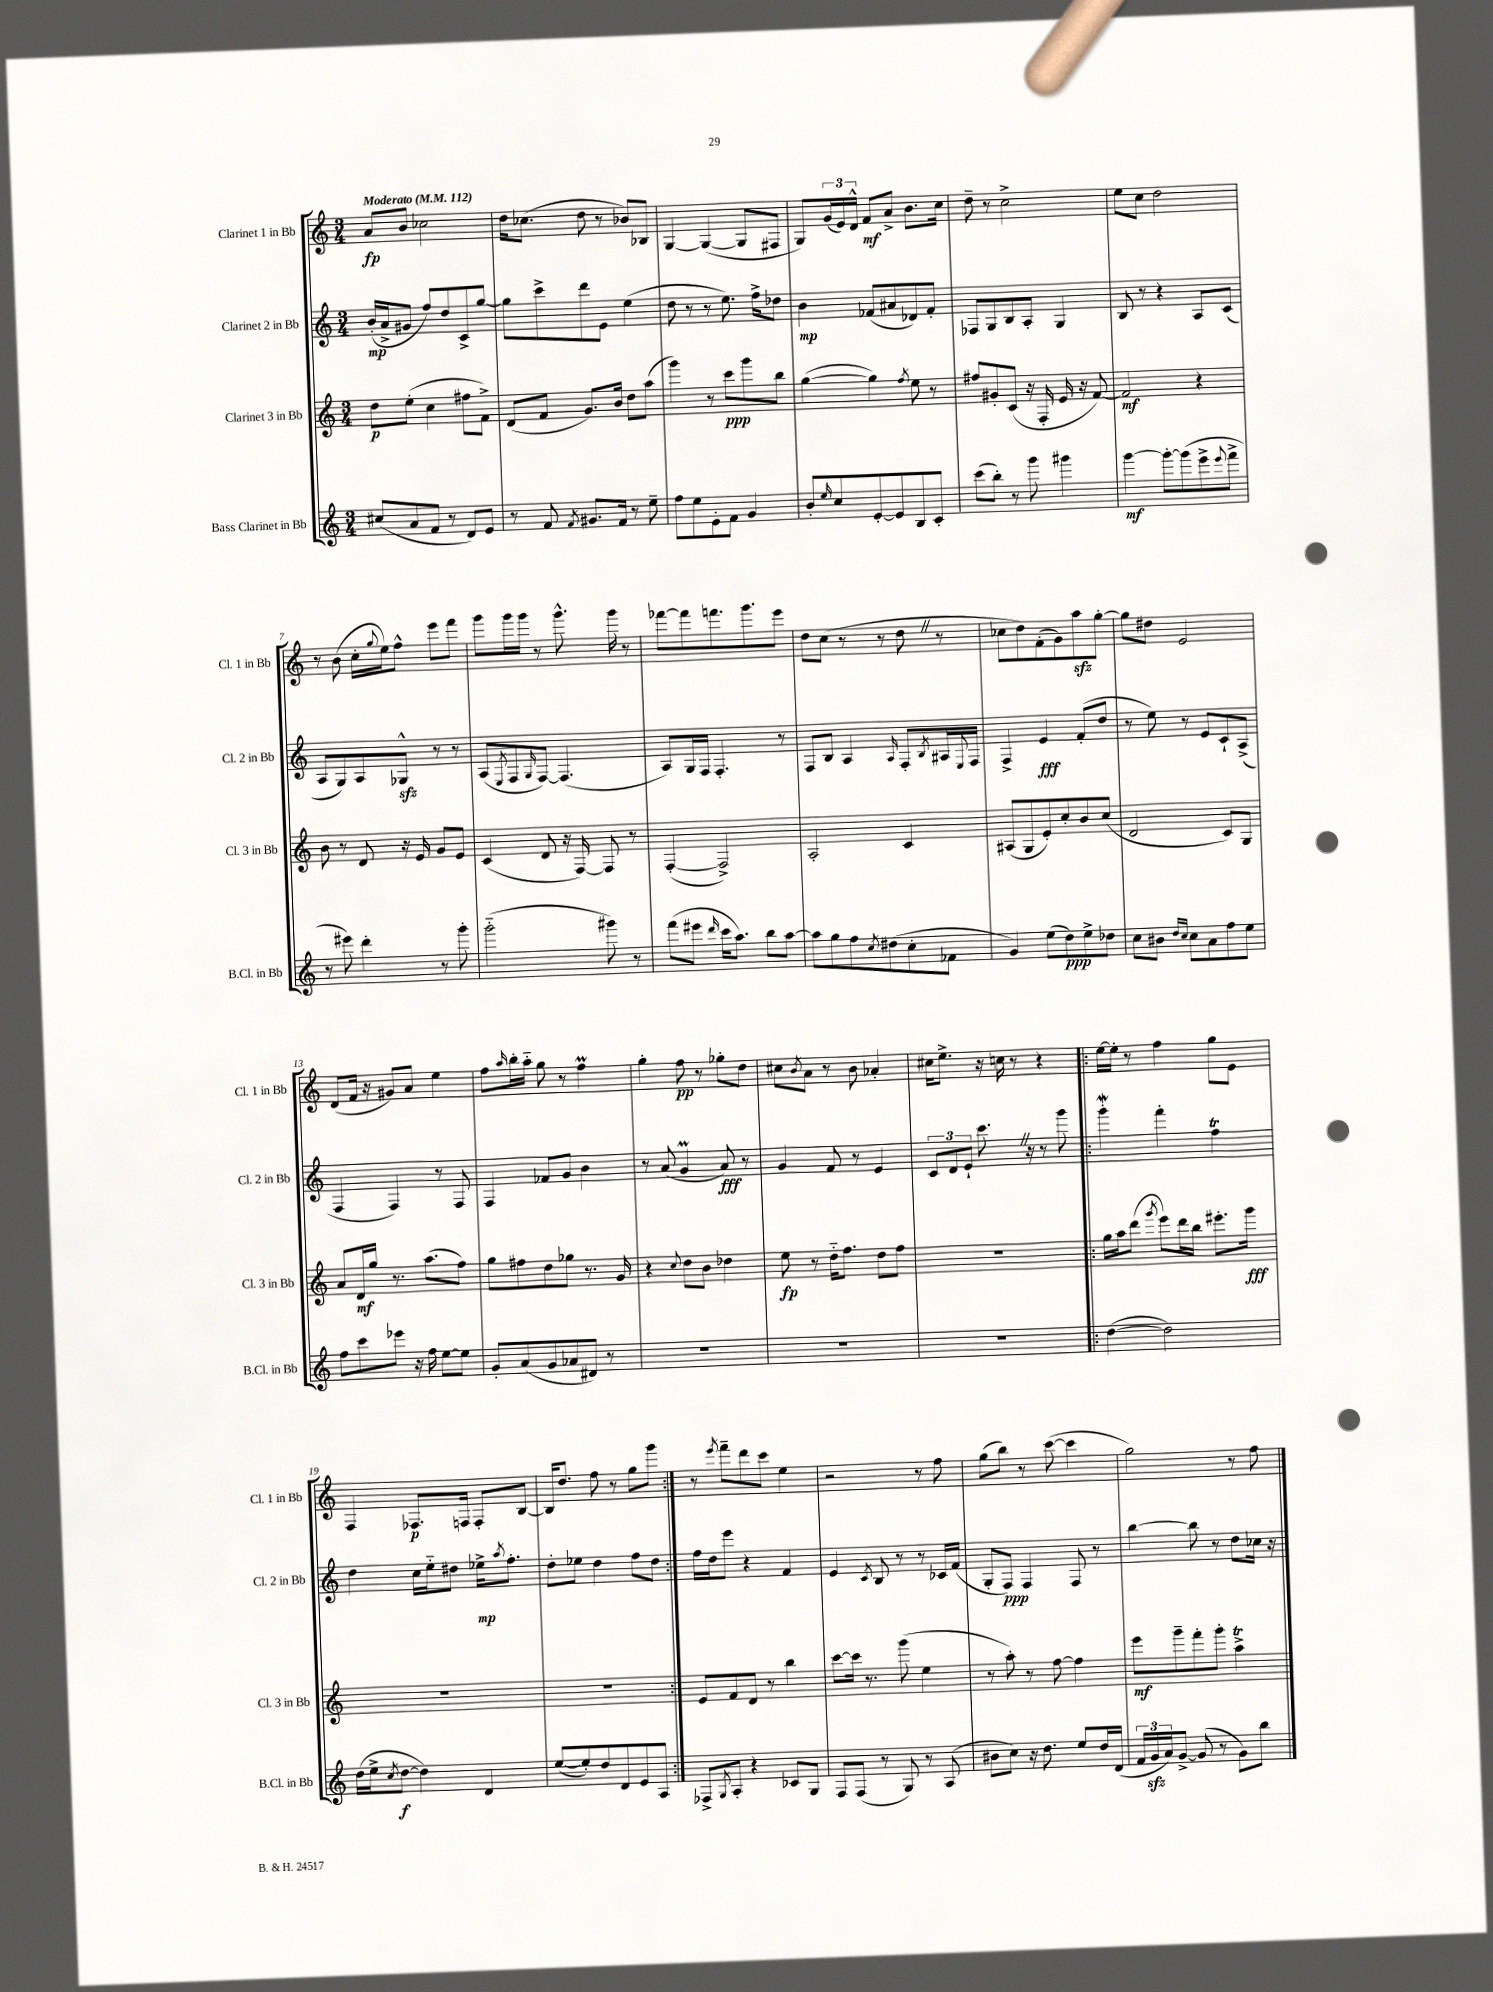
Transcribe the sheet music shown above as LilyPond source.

<<
\new StaffGroup <<
\new Staff = "s0" \with { instrumentName = "Clarinet 1 in Bb" shortInstrumentName = "Cl. 1 in Bb" } {
    \clef treble \key c \major \numericTimeSignature \time 3/4 \tempo "Moderato" 4 = 112
    a'8\fp b'8 ces''2 |
    d''16 ces''8.( d''8 r8 bes'8) bes8 |
    g4~ g4~( g8 fis8 |
    g8) \tuplet 3/2 { g'16( e'16) d'16-^ } f'8\mf a'8-> b'8. c''16 |
    d''8-- r8 c''2-> |
    e''8 c''8 d''2 |
    r8 b'8( c''16-. \appoggiatura { g''8 } e''16) f''8-^ e'''8 f'''8 |
    g'''8 g'''16 g'''16 r8 g'''8.-^ g'''16 r8 |
    fes'''8~ fes'''8 f'''8. g'''8. e'''8 |
    d''8 c''8( r8 r8 d''8 \once \override BreathingSign.text = \markup { \musicglyph "scripts.caesura.straight" } \breathe r8 |
    ces''8 d''8) f'8-.( g'8) a''8\sfz g''8~-. |
    g''8 dis''8 e'2 |
    d'8( f'16 r16 gis'8) a'8 e''4 |
    f''8 \grace { a''16 } b''16-. a''16-_ g''8 r8 f''4\prall |
    g''4-. f''8\pp r8 ges''8-. d''8 |
    cis''8 \acciaccatura { b'8 } a'8 r8 b'8 aes'4-. |
    cis''16 e''8.-> r16 c''16 r8 r4 |
    \repeat volta 2 { e''16~ e''16-. r8 f''4 g''8 e'8 |
    f4 fes8.\p f16 f8-. b8~ |
    b16 d''8. f''8 r8 g''8 g'''8 | }
    r8 \acciaccatura { e'''8 } f'''8-- d'''8 c'''8 e''4 |
    r2 r8 f''8 |
    g''8( b''8) r8 c'''8~( c'''4 |
    g''2) r8 f''8 \bar "|." |
}
\new Staff = "s1" \with { instrumentName = "Clarinet 2 in Bb" shortInstrumentName = "Cl. 2 in Bb" } {
    \clef treble \key c \major \numericTimeSignature \time 3/4
    b'16-.\mp( a'16-> gis'8 f''8) d''8 c'8-> g''8~ |
    g''8 c'''8-> d'''8 e'8 e''4( |
    d''8 r8 r8 e''8.) f''16-> des''8 |
    b'4\mp fes'8( ais'8 des'8) fes'8-. |
    fes8 g8 b8 a8-. g4 |
    b8 r8 r4 a8 c'8( |
    a8 g8) a8 ges8-^\sfz r8 r8 |
    a8( \acciaccatura { e8 } f8 \grace { g16 } f8~) f4.( |
    a8) g16 f16 f4.-. r8 |
    f8 b8 a4 \grace { a16 } f8-. \acciaccatura { b8 } ais16 \appoggiatura { e8 } f16 |
    f4-> e'4\fff f'8-.( d''8 |
    r8 e''8) r8 e'8 c'8-! a8->( |
    f4 f4) r8 f8 |
    f4 fes'8 g'8 b'4 |
    r8 a'8( g'4\prall a'8\fff) r8 |
    g'4 f'8 r8 e'4 |
    \tuplet 3/2 { c'8 d'8 e'8-! } c'''8. \once \override BreathingSign.text = \markup { \musicglyph "scripts.caesura.straight" } \breathe r16 r8 g'''8 |
    \repeat volta 2 { g'''4-.\mordent f'''4-. f''4\trill |
    d''4 c''16 e''16-_ dis''8 ees''16->\mp \acciaccatura { a''8 } f''8.-. |
    d''8-. ees''8 d''4 f''8 d''8 | }
    f''16 d''16 e'''8 r4 f'4 |
    e'4 \acciaccatura { c'8 } b8 r8 r8 ces'16 f'16( |
    g8-. f8\ppp) f4 f8 r8 |
    b''4~ b''8 r8 d''8 ces''16 r16 \bar "|." |
}
\new Staff = "s2" \with { instrumentName = "Clarinet 3 in Bb" shortInstrumentName = "Cl. 3 in Bb" } {
    \clef treble \key c \major \numericTimeSignature \time 3/4
    d''8\p e''8-.( c''4 fis''8 f'8->) |
    d'8( f'8 g'8.) b'16 d''8 a''8( |
    g'''4) r8 c'''8\ppp g'''8 b''8 |
    g''4~( g''4) \acciaccatura { f''8 } e''8 r8 |
    fis''8 gis'8-. c'8( r16 f16-. e'16 r16 f'8~) |
    f'2\mf r4 |
    b'8 r8 d'8 r16 e'16 g'8 e'8 |
    c'4( d'8 r16 f16~) f8 r8 |
    f4~-.( f2->) |
    a2-. c'4 |
    ais8( g8 e'8-.) c''8-. b'8 c''8( |
    d'2 c'8) g8 |
    a'8 d'16\mf g''16 r8. a''8.( f''8) |
    g''8 fis''8 d''8 ges''8 r8. g'16 |
    r4 \appoggiatura { c''8 } d''8 b'8 des''4 |
    e''8\fp r8 d''16-_ f''8. d''8 f''8 |
    R2. |
    \repeat volta 2 { g''16 a''16 d'''8( \acciaccatura { g'''8 } e'''8) d'''16 b''16 eis'''8.-. g'''16\fff |
    R2. |
    R2. | }
    e'8 f'8 d'8 r8 b''4 |
    c'''8~ c'''16 r8. g'''8( e''4 |
    r8 a''8-.) r8 f''8~ f''4 |
    e'''8\mf g'''8-- f'''8-. g'''8-. a''4->\trill \bar "|." |
}
\new Staff = "s3" \with { instrumentName = "Bass Clarinet in Bb" shortInstrumentName = "B.Cl. in Bb" } {
    \clef treble \key c \major \numericTimeSignature \time 3/4
    cis''8( a'8 f'8 r8 d'8) e'8 |
    r8 f'8 \acciaccatura { f'8 } gis'8. f'16 r8 e''8-- |
    f''8 e''8 e'8-. f'8 g'4 |
    b'8-. \grace { e''16 } c''8 e'8~-. e'8 b8 c'8-. |
    c'''8( b''8-.) r8 g'''8 gis'''4 |
    g'''4~\mf g'''8~-. g'''8( e'''8-> \appoggiatura { e'''8 } f'''8-> |
    r8 eis'''8) d'''4-. r8 g'''8-. |
    g'''2-_( gis'''8) r8 |
    f'''8( eis'''8 \grace { d'''16 } c'''16 a''8.) b''8 a''8~ |
    a''8 g''8 f''8 \acciaccatura { c''8 } dis''8( c''8-. fes'8 |
    g'4) e''8( d''8\ppp) e''8-> des''8 |
    c''8 bis'8 \grace { d''16 c''16 } c''8 a'8 f''8 e''8 |
    f''8 c'''8 ees'''8 r16 f''16 e''8~ e''8 |
    g'8-. a'8( g'8 aes'8 dis'8) r8 |
    R2. |
    R2. |
    R2. |
    \repeat volta 2 { d''4~( d''2) |
    d''16( e''16-> \acciaccatura { c''8 } d''8~\f d''4) d'4 |
    e''8~( e''8-.) d''8 d'8 e'8 a8 | }
    fes8-> \acciaccatura { g8 } a8-. r4 ces'8 g8 |
    f8 f8( r8 g8) r8 a8( |
    bis'8 c''8) r16 d''8. e''8 d''16 d'16( |
    \tuplet 3/2 { f'16 g'16\sfz a'16) } g'8~-> g'8( r8 g'8) b''8 \bar "|." |
}
>>
>>
